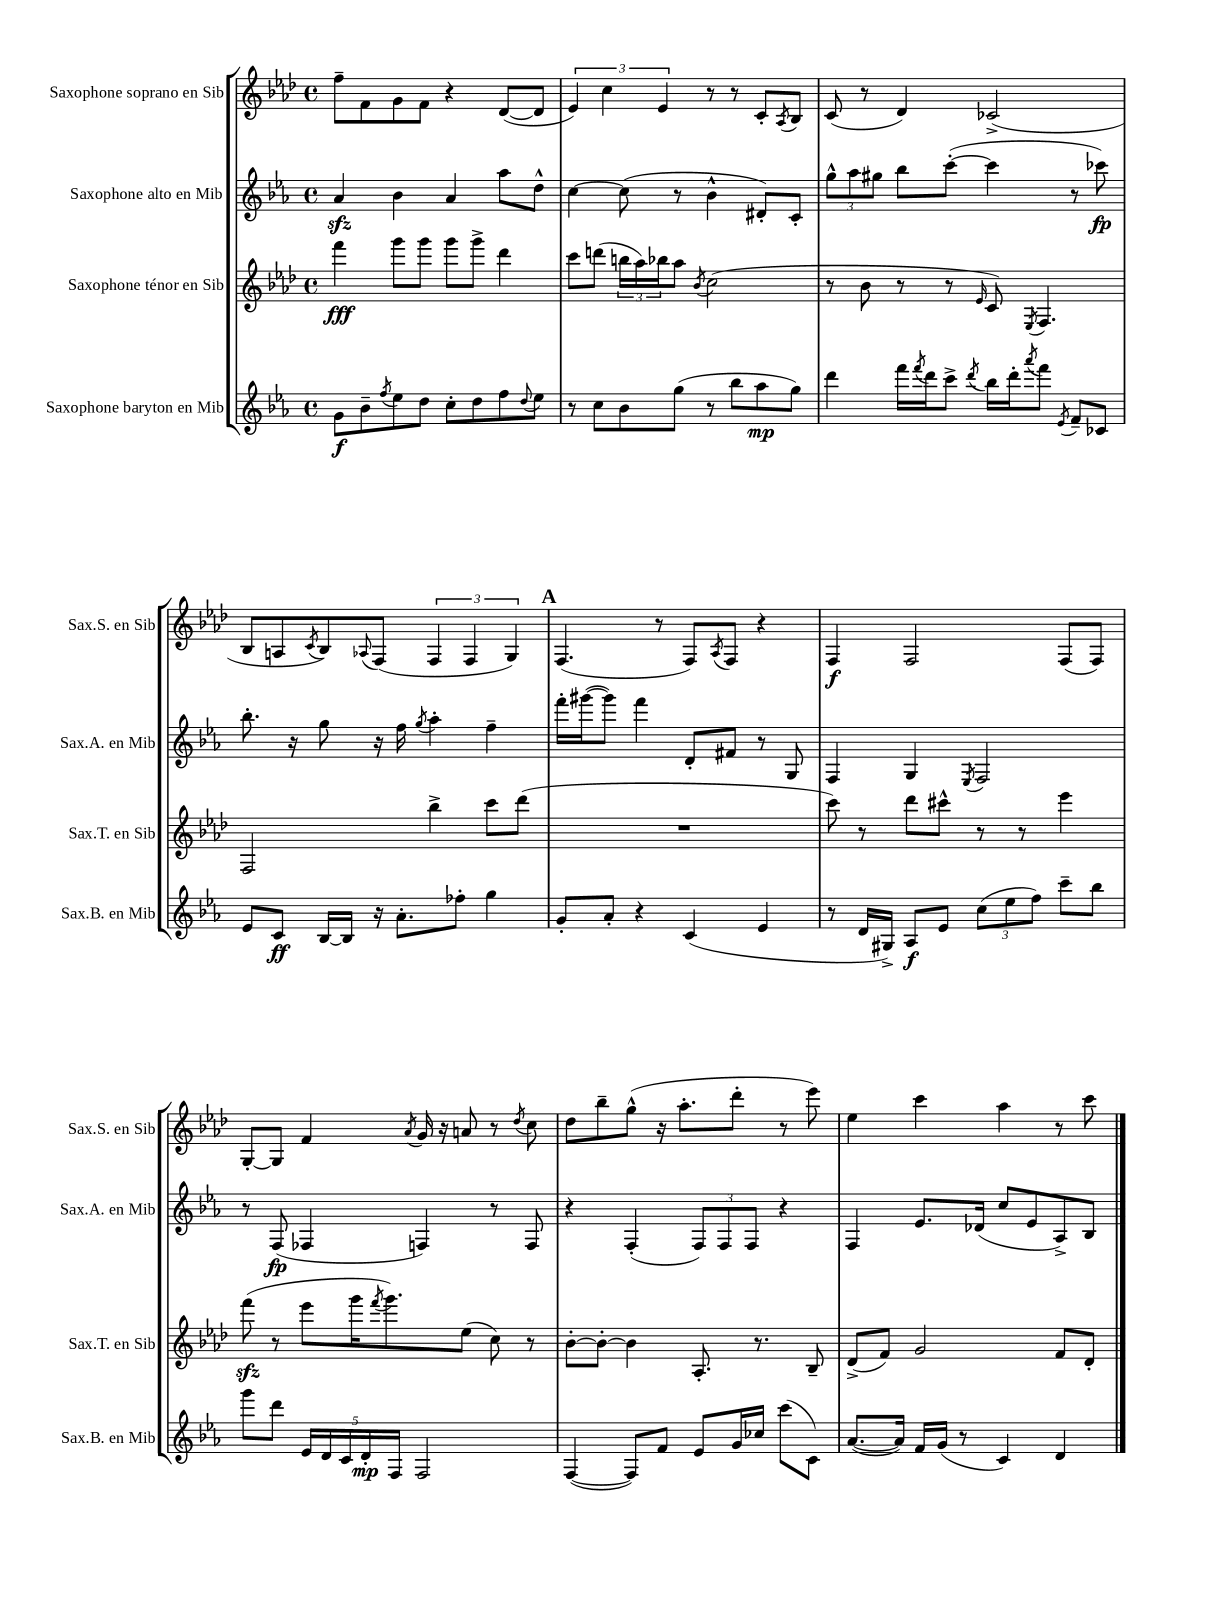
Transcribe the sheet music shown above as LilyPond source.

<<
\new StaffGroup <<
\new Staff = "s0" \with { instrumentName = "Saxophone soprano en Sib" shortInstrumentName = "Sax.S. en Sib" } {
    \clef treble \key aes \major \defaultTimeSignature \time 4/4
    f''8-- f'8 g'8 f'8 r4 des'8~( des'8 |
    \tuplet 3/2 { ees'4) c''4 ees'4 } r8 r8 c'8-. \acciaccatura { aes8 } bes8 |
    c'8( r8 des'4) ces'2->( |
    bes8 a8 \acciaccatura { c'8 } bes8) \appoggiatura { aes8 } f8( \tuplet 3/2 { f4 f4 g4) } |
    \mark \markup { \bold "A" } f4.( r8 f8) \acciaccatura { aes8 } f8 r4 |
    f4\f f2 f8( f8) |
    g8~-. g8 f'4 \acciaccatura { aes'8 } g'16 r16 a'8 r8 \acciaccatura { des''8 } c''8 |
    des''8 bes''8-- g''8-^( r16 aes''8.-. des'''8-. r8 ees'''8) |
    ees''4 c'''4 aes''4 r8 c'''8 \bar "|." |
}
\new Staff = "s1" \with { instrumentName = "Saxophone alto en Mib" shortInstrumentName = "Sax.A. en Mib" } {
    \clef treble \key ees \major \defaultTimeSignature \time 4/4
    aes'4\sfz bes'4 aes'4 aes''8 d''8-^ |
    c''4~ c''8( r8 bes'4-^ dis'8-.) c'8-. |
    \tuplet 3/2 { g''8-^ aes''8 gis''8 } bes''8 c'''8~-.( c'''4 r8 ces'''8\fp) |
    bes''8.-. r16 g''8 r16 f''16 \acciaccatura { g''8 } aes''4-. f''4-- |
    \mark \markup { \bold "A" } f'''16-. gis'''16~( gis'''8) f'''4 d'8-. fis'8 r8 g8 |
    f4 g4 \acciaccatura { ees8 } f2 |
    r8 f8\fp( fes4 f4) r8 f8 |
    r4 f4-.( \tuplet 3/2 { f8) f8 f8 } r4 |
    f4 ees'8. des'16( c''8 ees'8 aes8->) bes8 \bar "|." |
}
\new Staff = "s2" \with { instrumentName = "Saxophone ténor en Sib" shortInstrumentName = "Sax.T. en Sib" } {
    \clef treble \key aes \major \defaultTimeSignature \time 4/4
    f'''4\fff g'''8 g'''8 g'''8 g'''8-> des'''4 |
    c'''8 d'''8( \tuplet 3/2 { b''16 aes''16) bes''16 } aes''8 \acciaccatura { bes'8 } c''2( |
    r8 bes'8 r8 r8 \grace { ees'16 } c'8) \acciaccatura { ees8 } f4. |
    f2 bes''4-> c'''8 des'''8( |
    \mark \markup { \bold "A" } R1 |
    c'''8) r8 des'''8 cis'''8-^ r8 r8 ees'''4 |
    f'''8\sfz( r8 ees'''8 g'''16 \acciaccatura { f'''8 } g'''8.) ees''8( c''8) r8 |
    bes'8~-. bes'8~-. bes'4 aes8.-. r8. bes8-- |
    des'8->( f'8) g'2 f'8 des'8-. \bar "|." |
}
\new Staff = "s3" \with { instrumentName = "Saxophone baryton en Mib" shortInstrumentName = "Sax.B. en Mib" } {
    \clef treble \key ees \major \defaultTimeSignature \time 4/4
    g'8\f bes'8-- \acciaccatura { f''8 } ees''8 d''8 c''8-. d''8 f''8 \appoggiatura { d''8 } ees''8 |
    r8 c''8 bes'8 g''8( r8 bes''8 aes''8\mp g''8) |
    d'''4 f'''16 \acciaccatura { f'''8 } d'''16 c'''8-> \acciaccatura { d'''8 } bes''16 d'''16-. \acciaccatura { aes'''8 } f'''8 \acciaccatura { ees'8 } f'8-- ces'8 |
    ees'8 c'8\ff bes16~ bes16 r16 aes'8.-. fes''8-. g''4 |
    \mark \markup { \bold "A" } g'8-. aes'8-. r4 c'4( ees'4 |
    r8 d'16 gis16->) aes8\f ees'8 \tuplet 3/2 { c''8( ees''8 f''8) } c'''8-- bes''8 |
    g'''8 d'''8 \tuplet 5/4 { ees'16 d'16 c'16 d'16-.\mp f16 } f2 |
    f4~( f8) f'8 ees'8 g'16 ces''16 c'''8( c'8) |
    aes'8.~( aes'16) f'16 g'16( r8 c'4) d'4 \bar "|." |
}
>>
>>
\layout { \context { \Score \remove "Bar_number_engraver" } }
